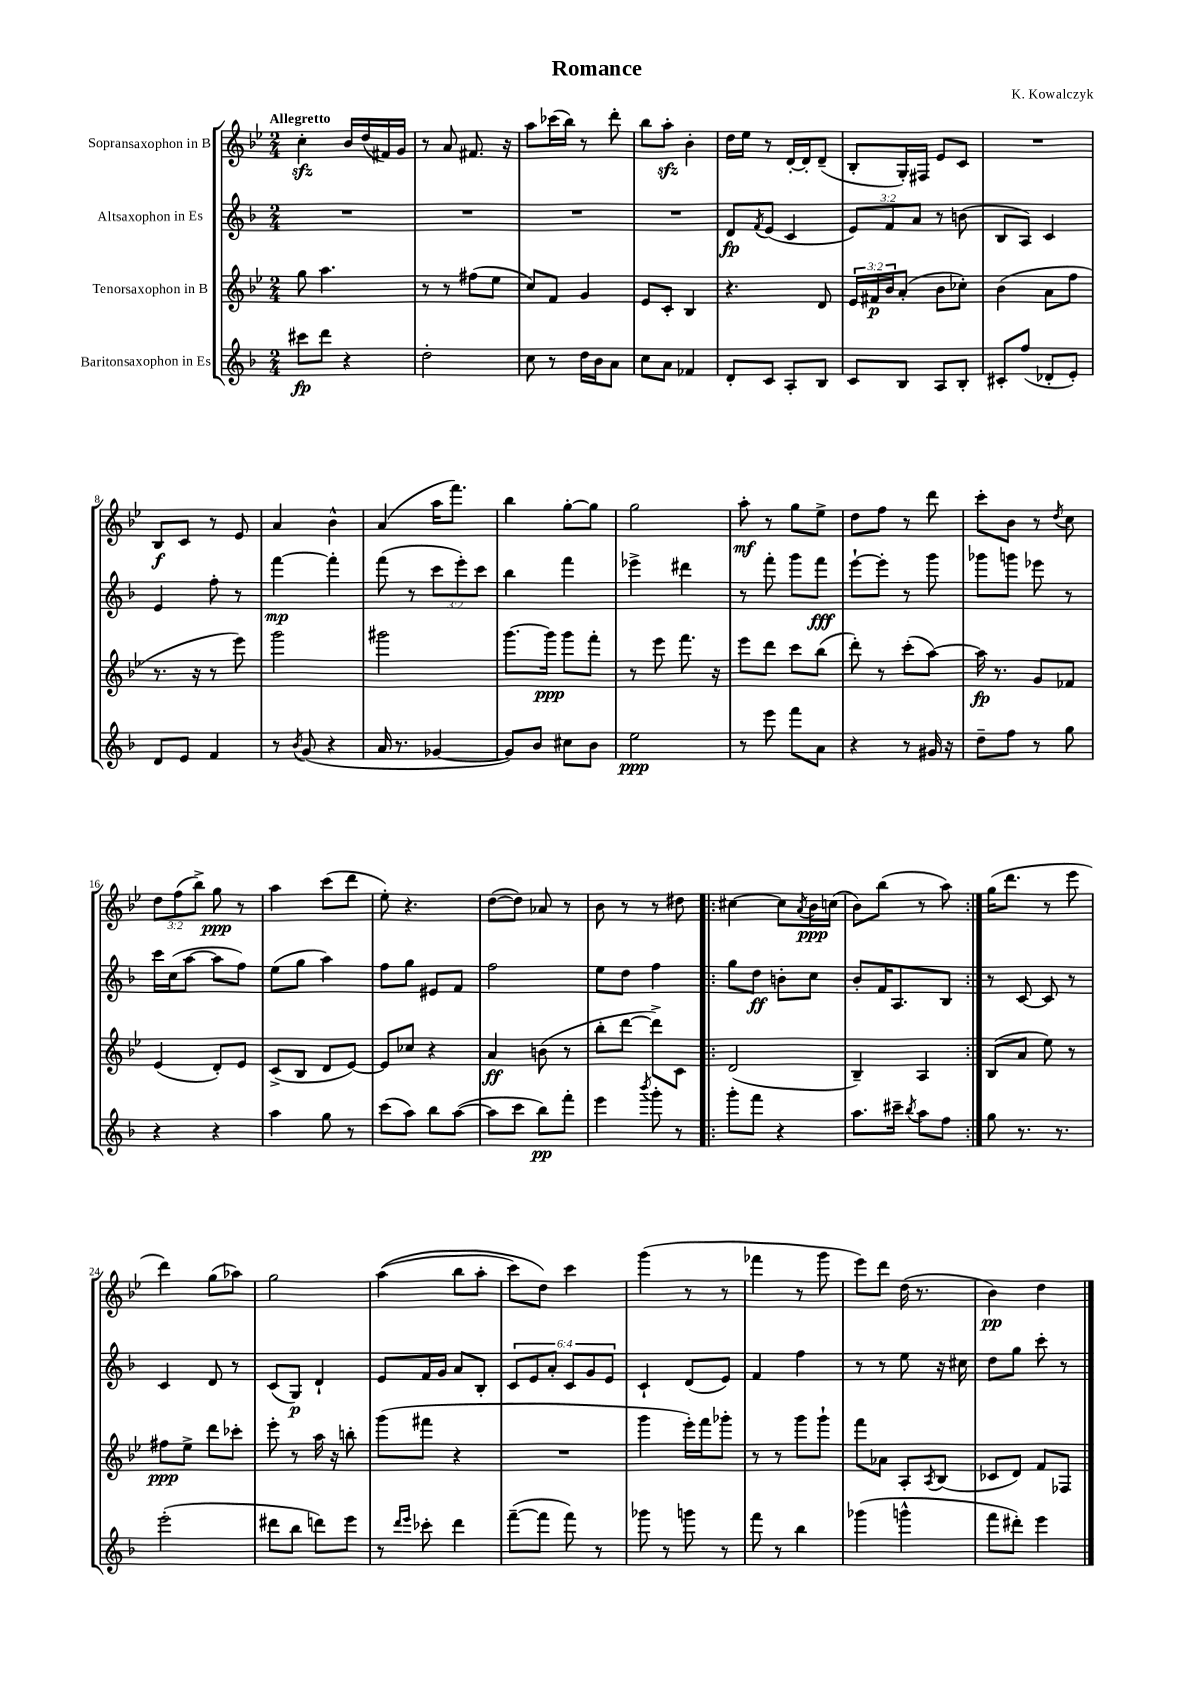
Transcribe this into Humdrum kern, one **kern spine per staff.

**kern	**kern	**kern	**kern
*staff4	*staff3	*staff2	*staff1
*clefG2	*clefG2	*clefG2	*clefG2
*k[b-]	*k[b-e-]	*k[b-]	*k[b-e-]
*M2/4	*M2/4	*M2/4	*M2/4
8ccc#	8gg	2r	4cc'
8ddd	4.aa	.	.
4r	.	.	16b-
.	.	.	(16dd
.	.	.	16f#)
.	.	.	16g
=	=	=	=
2dd'	8r	2r	8r
.	8r	.	8a
.	(8ff#	.	8.f#
.	8ee-	.	.
.	.	.	16r
=	=	=	=
8cc	8cc)	2r	8aa
8r	8f	.	(16ccc-
.	.	.	16bb-)
16dd	4g	.	8r
16b-	.	.	.
8a	.	.	8ddd'
=	=	=	=
8cc	8e-	2r	8bb-
8a	8c'	.	8aa'
4f-	4B-	.	4b-'
=	=	=	=
8d'	4.r	8d	16dd
.	.	.	16ee-
.	.	8qf	.
8c	.	(8e	8r
8A'	.	4c	[16d'
.	.	.	16d']
8B-	8d	.	(8d~
=	=	=	=
8c	24e-	12e)	8B-'
.	24f#	.	.
.	24b-	12f	.
8B-	(8a'	.	16G')
.	.	12a	.
.	.	.	16F#
8A	8b-	8r	8e-
8B-'	8cc-')	(8b	8c
=	=	=	=
8c#'	(4b-	8B-	2r
(8ff	.	8A)	.
8d-'	8a	4c	.
8e')	8ff	.	.
=	=	=	=
8d	8.r	4e	8B-
8e	.	.	8c
.	16r	.	.
4f	8r	8ff'	8r
.	8eee-)	8r	8e-
=	=	=	=
8r	2ggg	[4fff	4a
8qb-	.	.	.
(8g	.	.	.
4r	.	4fff']	4b-^^
=	=	=	=
16a	2ggg#	(8fff	(4a
8.r	.	.	.
.	.	8r	.
[4g-	.	12ccc	16aa
.	.	.	8.fff)
.	.	12eee')	.
.	.	12ccc	.
=	=	=	=
8g-])	[8.ggg	4bb-	4bb-
8b-	.	.	.
.	16ggg]	.	.
8cc#	8ggg	4fff	[8gg'
8b-	8fff'	.	8gg]
=	=	=	=
2ee	8r	4eee-^	2gg
.	8eee-	.	.
.	8.fff	4ddd#	.
.	16r	.	.
=	=	=	=
8r	8eee-	8r	8aa'
8eee	8ddd	8fff'	8r
8fff	8ccc	8ggg	8gg
8a	(8bb-	8fff	8ee-^
=	=	=	=
4r	8ddd')	[8eee`	8dd
.	8r	8eee']	8ff
8r	(8ccc'	8r	8r
16g#	[8aa)	8ggg	8ddd
16r	.	.	.
=	=	=	=
8dd~	16aa]	8ggg-	8ccc'
.	8.r	.	.
8ff	.	8ggg	8b-
8r	8g	8eee-	8r
.	.	.	8qdd
8gg	8f-	8r	8cc
=	=	=	=
4r	(4e-	16ccc	12dd
.	.	(16cc	.
.	.	.	(12ff
.	.	[8aa	.
.	.	.	12bb-^)
4r	8d')	8aa]	8gg
.	8e-	8ff)	8r
=	=	=	=
4aa	(8c^	(8ee	4aa
.	8B-	8gg	.
8gg	8d	4aa)	(8ccc
8r	[8e-)	.	8ddd
=	=	=	=
(8ccc	8e-]	8ff	8ee-')
8aa)	8cc-	8gg	4.r
8bb-	4r	8e#	.
([8aa	.	8f	.
=	=	=	=
8aa]	4a	2ff	([8dd
8ccc	.	.	8dd])
8bb-)	(8b	.	8a-
8fff'	8r	.	8r
=	=	=	=
4eee	8bb-'	8ee	8b-
.	[8ddd	8dd	8r
8qbbb-	.	.	.
8ggg'	8ddd^])	4ff	8r
8r	8c	.	8dd#
=!|:	=!|:	=!|:	=!|:
8ggg'	(2d	8gg	[4cc#
8fff	.	8dd	.
4r	.	8b'	8cc#]
.	.	.	8qa
.	.	8cc	16b-
.	.	.	(16cc
=	=	=	=
8.aa	4B-~)	8b-'	8b-)
.	.	16f	(8bb-
16ccc#~	.	8.A	.
8qbb-	.	.	.
8aa	4A	.	8r
8ff	.	8B-	8aa)
=:|!	=:|!	=:|!	=:|!
8gg	(8B-	8r	(16gg
.	.	.	8.ddd
8.r	8a	[8c	.
.	8ee-)	8c]	8r
8.r	.	.	.
.	8r	8r	8eee-
=	=	=	=
(2eee'	8ff#	4c	4ddd)
.	8ee-^	.	.
.	8ddd	8d	(8gg
.	8ccc-'	8r	8aa-)
=	=	=	=
8ddd#	8eee-'	(8c	2gg
8bb-	8r	8G)	.
8ddd)	16aa	4d`	.
.	16r	.	.
8eee	8bb'	.	.
=	=	=	=
8r	(8ggg	8e	&((4aa
16qqddd	.	.	.
16qqeee	.	.	.
8ccc-'	8fff#	16f	.
.	.	16g	.
4ddd	4r	8a	8bb-
.	.	8B-'	8aa'
=	=	=	=
([8fff~	2r	12c	8ccc)
.	.	12e	.
8fff]	.	.	8dd&)
.	.	12a'	.
8fff)	.	12c	4ccc
.	.	12g	.
8r	.	.	.
.	.	12e	.
=	=	=	=
8ggg-	4ggg	4c`	(4ggg
8r	.	.	.
8ggg	16eee-')	(8d	8r
.	16fff	.	.
8r	8ggg-'	8e)	8r
=	=	=	=
8fff	8r	4f	4fff-
8r	8r	.	.
4bb-	8ggg	4ff	8r
.	8ggg`	.	8ggg
=	=	=	=
(4ggg-	8fff	8r	8eee-)
.	8a-	8r	8ddd
4ggg^^	8A'	8ee	(16dd
.	.	.	8.r
.	8qA	.	.
.	(8B-	16r	.
.	.	16cc#	.
=	=	=	=
8fff	8c-	8dd	4b-)
8ddd#')	8d)	8gg	.
4eee	8f	8ccc'	4dd
.	8F-	8r	.
==	==	==	==
*-	*-	*-	*-
